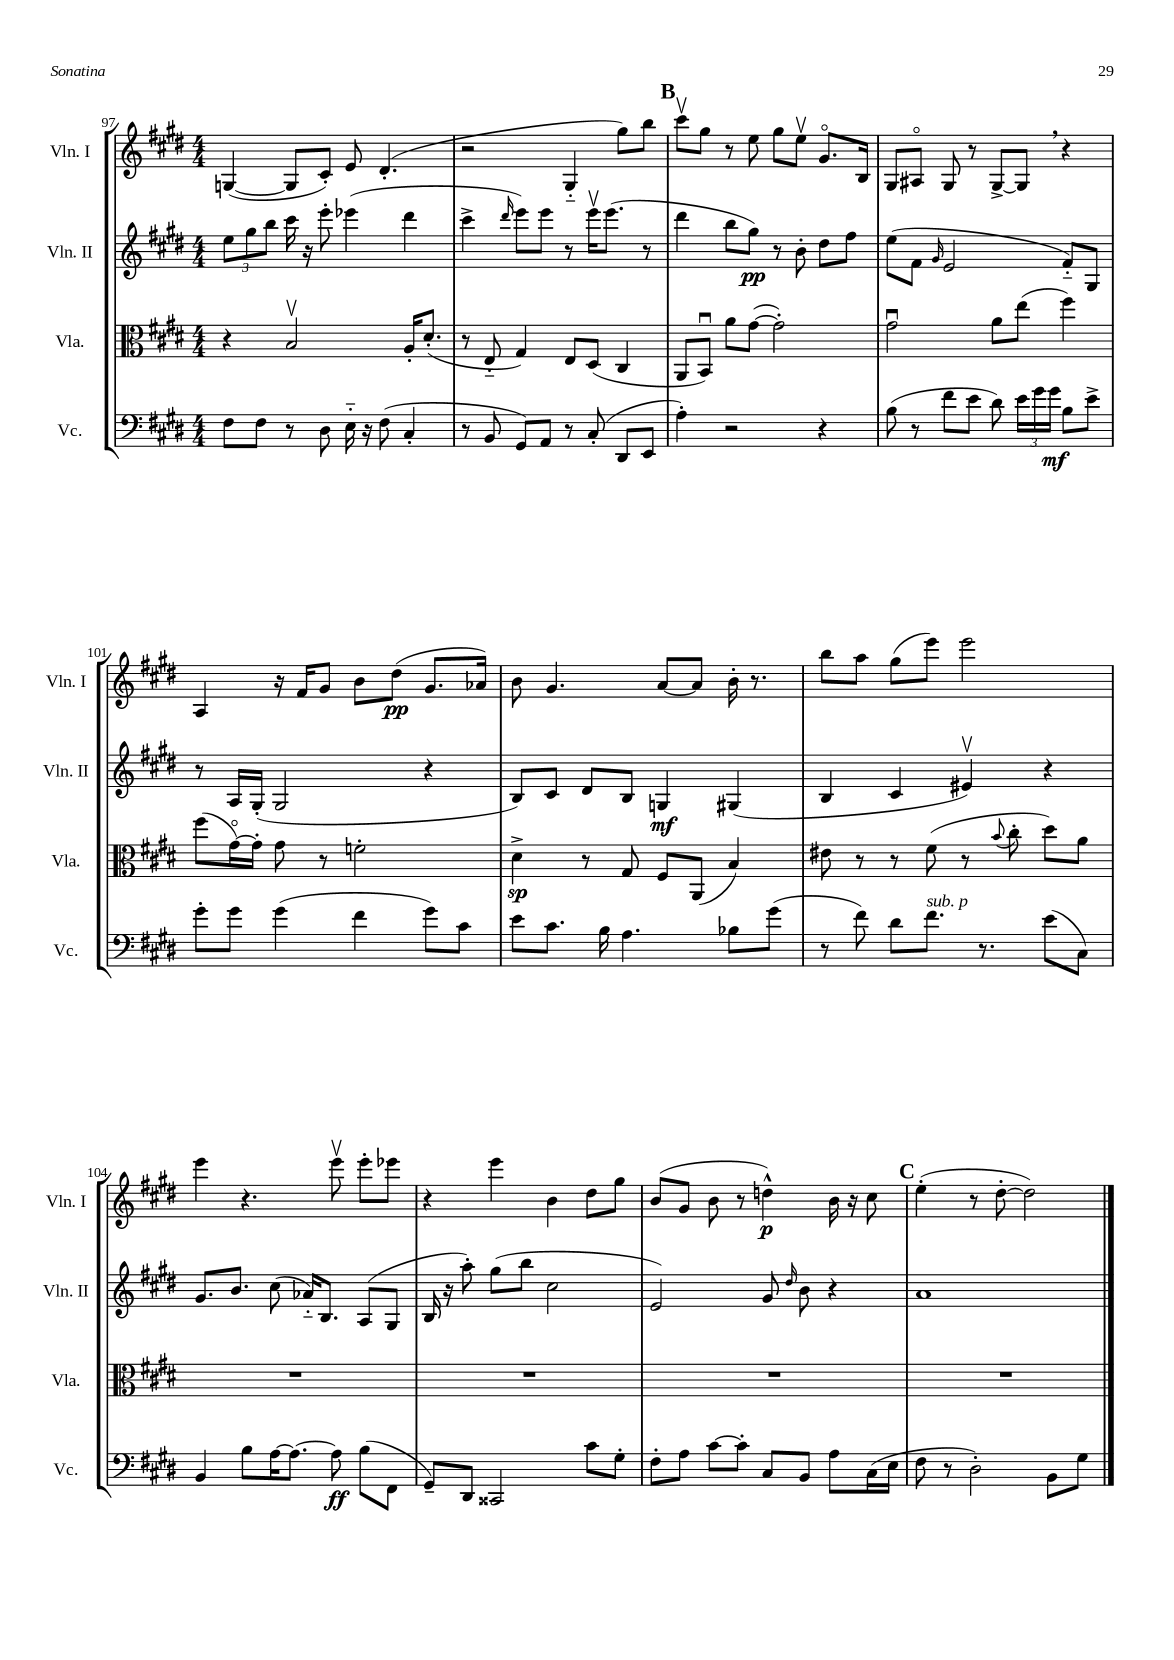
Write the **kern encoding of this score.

**kern	**kern	**kern	**kern
*staff4	*staff3	*staff2	*staff1
*clefF4	*clefC3	*clefG2	*clefG2
*k[f#c#g#d#]	*k[f#c#g#d#]	*k[f#c#g#d#]	*k[f#c#g#d#]
*M4/4	*M4/4	*M4/4	*M4/4
8F#	4r	12ee	([4G
.	.	12gg#	.
8F#	.	.	.
.	.	12bb	.
8r	2Bv	16ccc#	8G]
.	.	16r	.
8D#	.	8eee'	8c#')
16E'~	.	(4eee-	8e
16r	.	.	.
(8F#	.	.	(4.d#'
4C#'	16A'	4ddd#	.
.	(8.d#'	.	.
=	=	=	=
8r	8r	4ccc#^	2r
8BB	8E'~	.	.
.	.	16qqddd#	.
8GG#)	4G#)	8eee)	.
8AA	.	8eee	.
8r	8E	8r	4G#'~
(8C#'	(8D#	16eeev	.
.	.	(8.eee	.
8DD#	4C#	.	8gg#)
8EE	.	8r	8bb
=	=	=	=
4A')	8AA	4ddd#	8ccc#v
.	8BBu)	.	8gg#
2r	8a	8bb	8r
.	([8g#	8gg#)	8ee
.	2g#'])	8r	8gg#
.	.	8b'	8eev
4r	.	8dd#	8.g#o
.	.	8ff#	.
.	.	.	16B
=	=	=	=
(8B	2g#u	(8ee	8G#
8r	.	8f#	8A#o
.	.	16qqg#	.
8f#	.	2e	8G#
8e	.	.	8r
8d#)	8a	.	[8G#^
24e	(8ee	.	8G#]
24g#	.	.	.
24g#	.	.	.
8B	4ff#)	8f#'~)	4r
8e^	.	8G#	.
=	=	=	=
8g#'	(8ff#	8r	4A
8g#	[16g#o)	16A	.
.	16g#']	(16G#'	.
(4g#	8g#	2G#	16r
.	.	.	16f#
.	8r	.	8g#
4f#	2f'	.	8b
.	.	.	(8dd#
8g#)	.	4r	8.g#
8c#	.	.	.
.	.	.	16a-)
=	=	=	=
8e	4d#^	8B)	8b
8.c#	.	8c#	4.g#
.	8r	8d#	.
16B	.	.	.
4.A	8G#	8B	.
.	8F#	4G	[8a
.	(8AA	.	8a]
8B-	4B)	(4G#	16b'
.	.	.	8.r
(8g#	.	.	.
=	=	=	=
8r	8e#	4B	8bb
8f#)	8r	.	8aa
8d#	8r	4c#	(8gg#
8.f#	(8f#	.	8eee)
.	8r	4e#v)	2eee
8.r	.	.	.
.	8qqb	.	.
.	8cc#'	.	.
(8e	8dd#)	4r	.
8C#)	8a	.	.
=	=	=	=
4BB	1r	8.g#	4eee
.	.	8.b	.
8B	.	.	4.r
[16A	.	(8cc#	.
8.A_	.	.	.
.	.	16a-'~)	.
.	.	8.B	.
8A]	.	.	8eeev
(8B	.	(8A	8eee'
8FF#	.	8G#	8eee-
=	=	=	=
8GG#~)	1r	16B	4r
.	.	16r	.
8DD#	.	8aa')	.
2CC##	.	(8gg#	4eee
.	.	8bb	.
.	.	2cc#	4b
8c#	.	.	8dd#
8G#'	.	.	8gg#
=	=	=	=
8F#'	1r	2e)	(8b
8A	.	.	8g#
[8c#	.	.	8b
8c#']	.	.	8r
8C#	.	8g#	4dd^^)
.	.	16qqdd#	.
8BB	.	8b	.
8A	.	4r	16b
.	.	.	16r
(16C#	.	.	8cc#
16E	.	.	.
=	=	=	=
8F#	1r	1a	(4ee'
8r	.	.	.
2D#')	.	.	8r
.	.	.	[8dd#'
.	.	.	2dd#])
8BB	.	.	.
8G#	.	.	.
==	==	==	==
*-	*-	*-	*-
